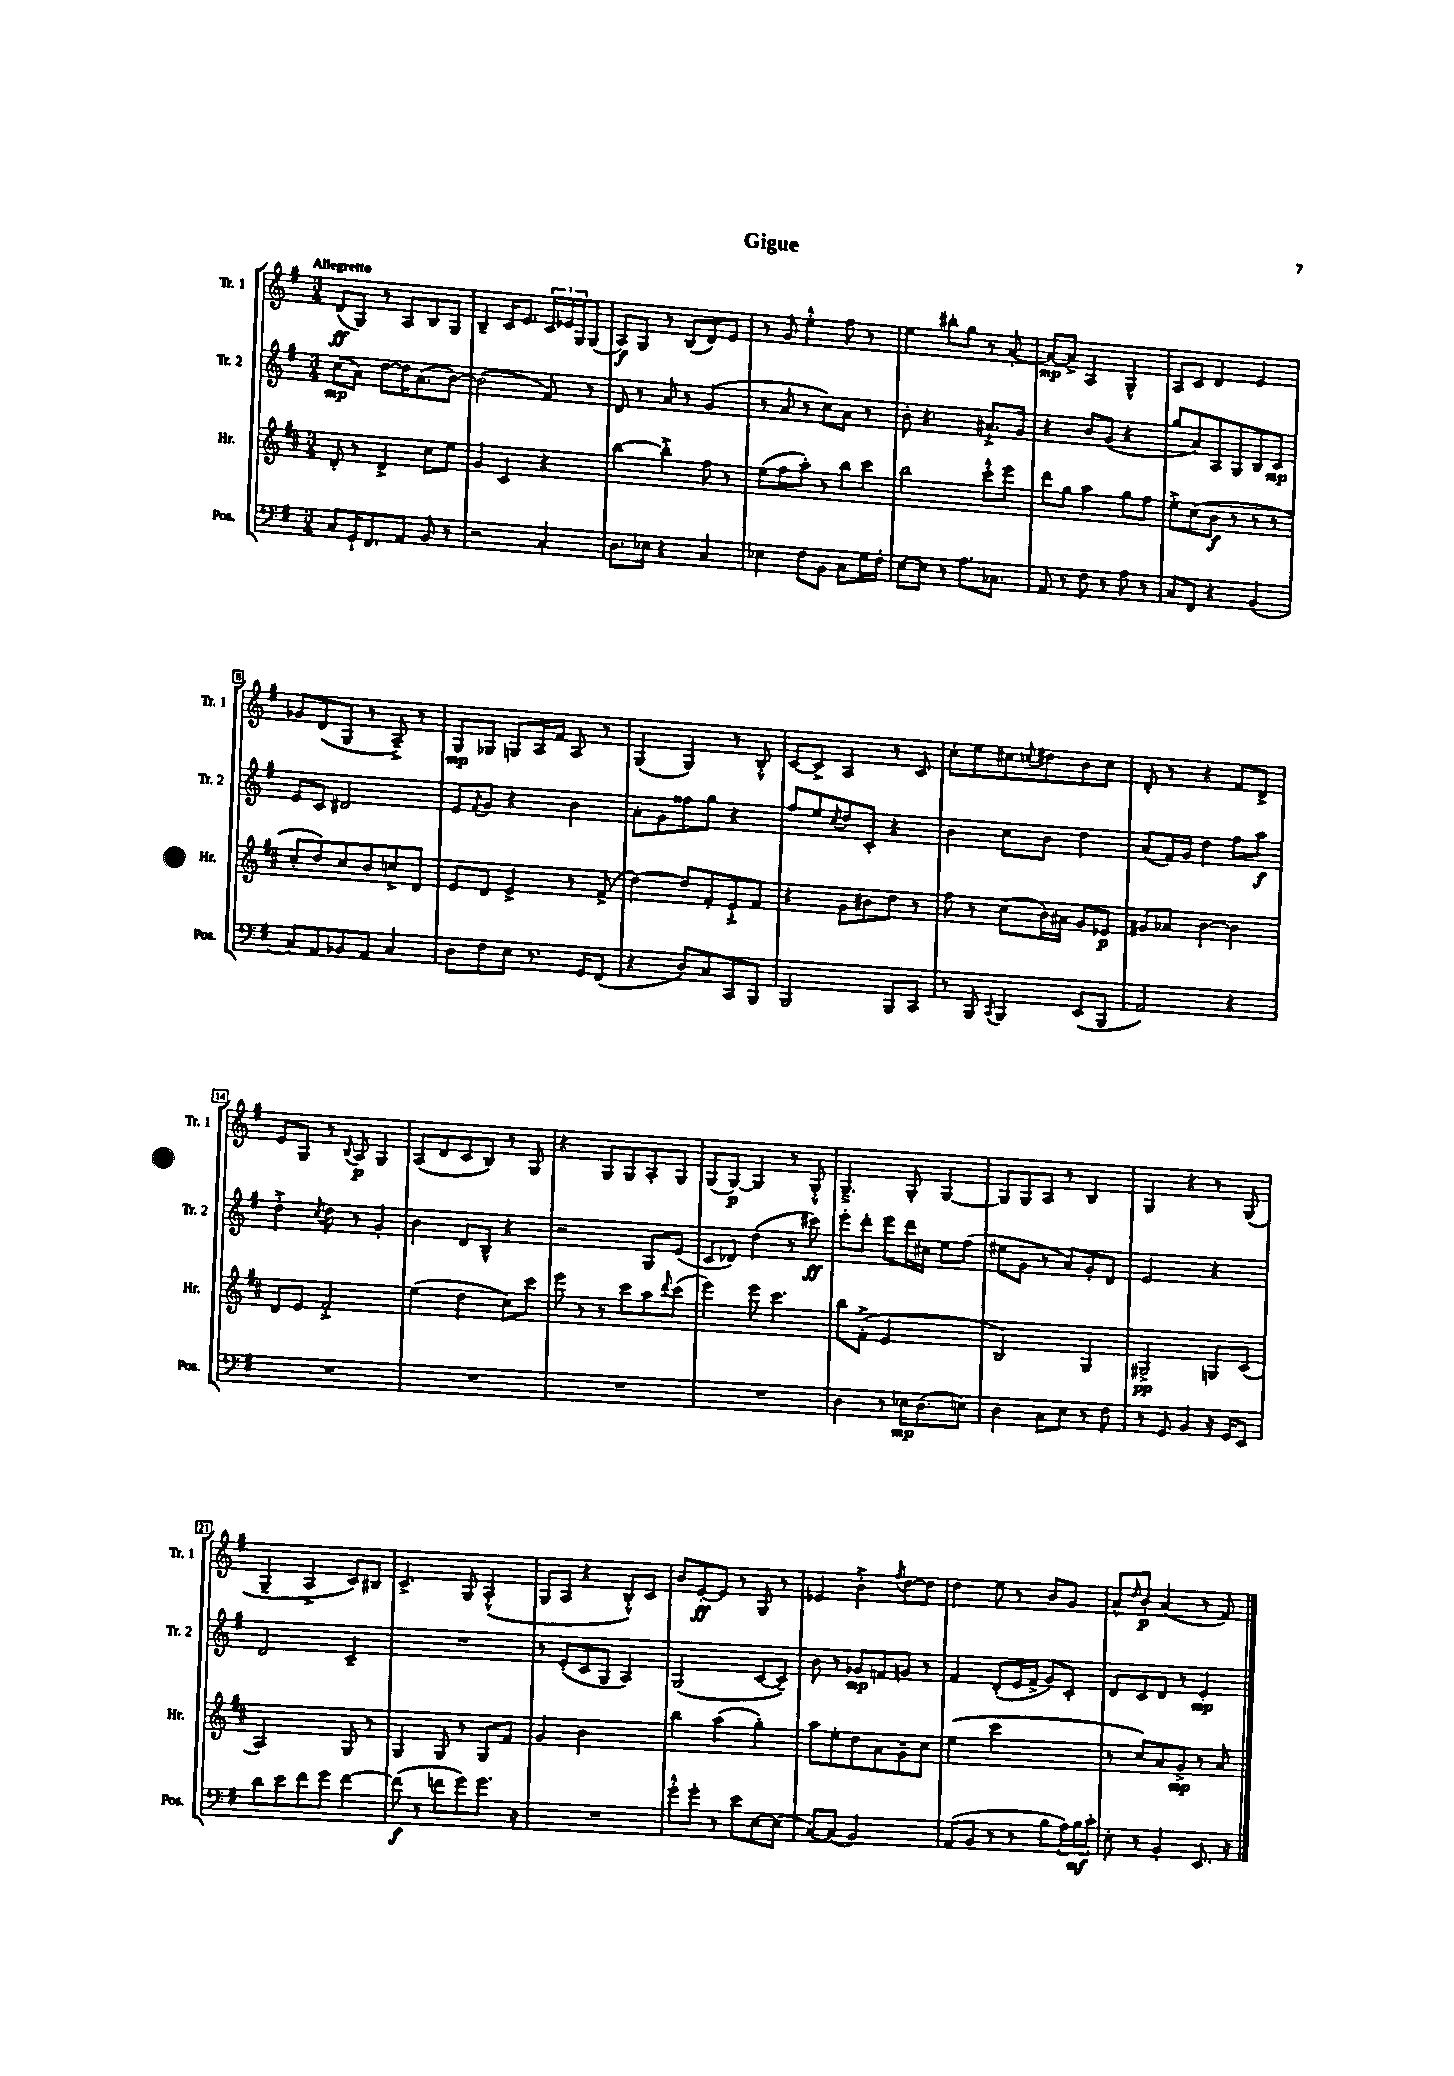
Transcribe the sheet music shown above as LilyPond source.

\header { title = "Gigue" }
<<
\new StaffGroup <<
\new Staff = "s0" \with { instrumentName = "Tr. 1" shortInstrumentName = "Tr. 1" } {
    \clef treble \key g \major \numericTimeSignature \time 3/4 \tempo "Allegretto"
    d'8\ff( g8) r8 a8 b8 g8 |
    b4-- c'16 e'8. \tuplet 3/2 { c'16 ees'16 g16 } g8( |
    a8\f) g8 r8 b8( d'8) e'8 |
    r8 g'8 e''4-.-^ fis''8 r8 |
    e''4 bis''8-. g''8 r8 a'8~-. |
    a'8~\mp a'8-> a4 g4-^ |
    a8 c'8 d'4 e'4 |
    ges'8 d'8( g8 r8 a8--->) r8 |
    g8\mp ges8 g8 a16 fis'16 a8 r8 |
    g4( g4) r8 b8-.-^ |
    c'8~ c'8-> a4 r8 c'8 |
    c''8-. e''8 cis''8 \appoggiatura { c''8 } dis''8 b'8 c''8 |
    d'8-. r8 r4 fis'8 d'8-> |
    e'8 g8 r8 \appoggiatura { b8 } a8\p g4 |
    a8( d'8 c'8 b8) r8 g8 |
    r4 g8 g8 a8-. g8 |
    g8( g8~\p) g4 r8 g8-.-^ |
    g4.---> g8-. g4~ |
    g8 g8 a8 r8 b4 |
    g4 r4 r8 g8( |
    g4-- a4-> c'8) bis8 |
    c'4.-> g8 a4-.-^( |
    g8 a8 r4 b8-.-^) c'8 |
    b'8 e'8~-.\ff e'8 r8 g8 r8 |
    ees'4 b'4-.-> \acciaccatura { fis''8 } d''8~ d''8 |
    d''4 e''8 r8 b'8 g'8 |
    a'8-^ \grace { d''16 } b'8-.\p a'4( r8 fis'8) \bar "|." |
}
\new Staff = "s1" \with { instrumentName = "Tr. 2" shortInstrumentName = "Tr. 2" } {
    \clef treble \key g \major \numericTimeSignature \time 3/4
    c''8\mp( a'8) d''8~ d''16 a'8.( b'8~) |
    b'2( fis'8) r8 |
    d'8 r8 a'8 r8 g'4( |
    r8 a'8 r8 c''8) a'8 r8 |
    b'8-. r4. ais'8.-!-> g'16 |
    r4 b'8 g'8( r4 |
    g''8 a'8) a8 g8 b8 c'8\mp |
    e'8 c'8 dis'2 |
    e'8 \acciaccatura { fis'8 } g'8 r4 b'4 |
    a'8-. g'8 fisis''8 g''8 r4 |
    fis''8 e''8 \acciaccatura { c''8 } d''8 c'8-. r4 |
    b'4 c''8 b'8 d''4 |
    a'8( fis'16) g'16 d''4 fis''8 a''8\f |
    d''4-.-> \acciaccatura { c''8 } d''8 r8 g'4-. |
    b'4 d'8 b8-^ r4 |
    r2 g8 e'8( |
    c'8 des'8) d''4( r8 cis'''8\ff) |
    e'''8-. d'''8-. e'''8 d'''16 cis''16 e''8 fis''8( |
    eis''8 g'8 r8 a'8) g'8-. d'8 |
    e'2 r4 |
    d'2 c'4-- |
    R2. |
    r8 e'8-.( c'8 g8 a4) |
    g2( c'8~ c'8--) |
    b'8 r8 ges'8\mp f'8 g'8 r8 |
    fis'4 d'8-.( e'16 fis'16-> g'8) c'8-. |
    d'8 c'8 d'8 r8 e'4-.\mp \bar "|." |
}
\new Staff = "s2" \with { instrumentName = "Hr." shortInstrumentName = "Hr." } {
    \clef treble \key d \major \numericTimeSignature \time 3/4
    d'8-. r8 d'4-> cis''8 e''8 |
    g'4 cis'4 r4 |
    b''4~ b''4-.-> fis''8 r8 |
    e''8( fis''8 a''8-.) r8 b''8 cis'''8 |
    b''2 cis'''8-.-^ e'''8 |
    d'''8 g''8 a''4 g''8 fis''8 |
    e''8-.-> cis''8( b'8\f r8 r8 r8 |
    cis''8-. d''8) cis''8 b'8 c''8-> d'8 |
    e'8 d'8 e'4-> r8 fis'8->( |
    d''4~) d''8 fis'8-. e'8-!-> fis'8 |
    r4 g'8 bis'8 d''8 r8 |
    fis''8 r8 cis''8( b'16) ais'16 g'8 ees'8\p |
    gis'8 aes'8 b'4~ b'4 |
    d'8 e'8 fis'2-.-> |
    e''4( d''4 cis''8) cis'''8 |
    e'''8 r8 r8 cis'''8 a''8 \appoggiatura { d'''8 } cis'''8( |
    e'''4) e'''8 cis'''4. |
    b''8 fis'8-.->( e'2 |
    b2) g4 |
    gis2->\pp g8 cis'8( |
    a2) g8 r8 |
    g4 g8 r8 g8 fis'8 |
    g'4 b'2 |
    b''4 a''4( g''4-.) |
    a''8 e''8-. d''8 a'8 g'8-- cis''8 |
    e''4( cis'''2 |
    r8 cis''8) a'8 g'8->\mp r8 a'8 \bar "|." |
}
\new Staff = "s3" \with { instrumentName = "Pos." shortInstrumentName = "Pos." } {
    \clef bass \key g \major \numericTimeSignature \time 3/4
    c8 g,16-! fis,8. a,8 b,8 r8 |
    r2 c4-. |
    d8. ees16 r4 c4 |
    ees4 fis8 b,8 c8 g16 fis16-. |
    e8~ e8 r8 a8. ces8. |
    a,8 r8 fis8 r8 a8 r8 |
    c8 fis,8 r4 b,4( |
    c8) a,8 bes,8 a,8 c4 |
    d8 fis8 e8 r8. g,16 fis,8( |
    r4 d8) c8 c,8 b,,8 |
    b,,2 b,,8 c,8 |
    r8 b,,8 \acciaccatura { c,8 } b,,4 e,8( b,,8 |
    a,2) r4 |
    R2. |
    R2. |
    R2. |
    R2. |
    d4 r8 ees16\mp d8.( e8) |
    d4 c8 e8 r8 fis8 |
    r8 g,8 b,4 r16 g,16 e,8 |
    d'8 e'8 fis'8 g'8 fis'4~ |
    fis'8\f( r8 f'8 g'8) g'8. r16 |
    R2. |
    g'8-.-^ g'8-. r8 e'8 e8~ e8( |
    c8~) c8( b,2) |
    a,8( b,8 r8 r8 b8 \tuplet 3/2 { a16) b16\mf c'16-. } |
    e8-. r8 b,4-. e,8. r16 \bar "|." |
}
>>
>>
\layout { \context { \Score \override BarNumber.stencil = #(make-stencil-boxer 0.1 0.3 ly:text-interface::print) } }
